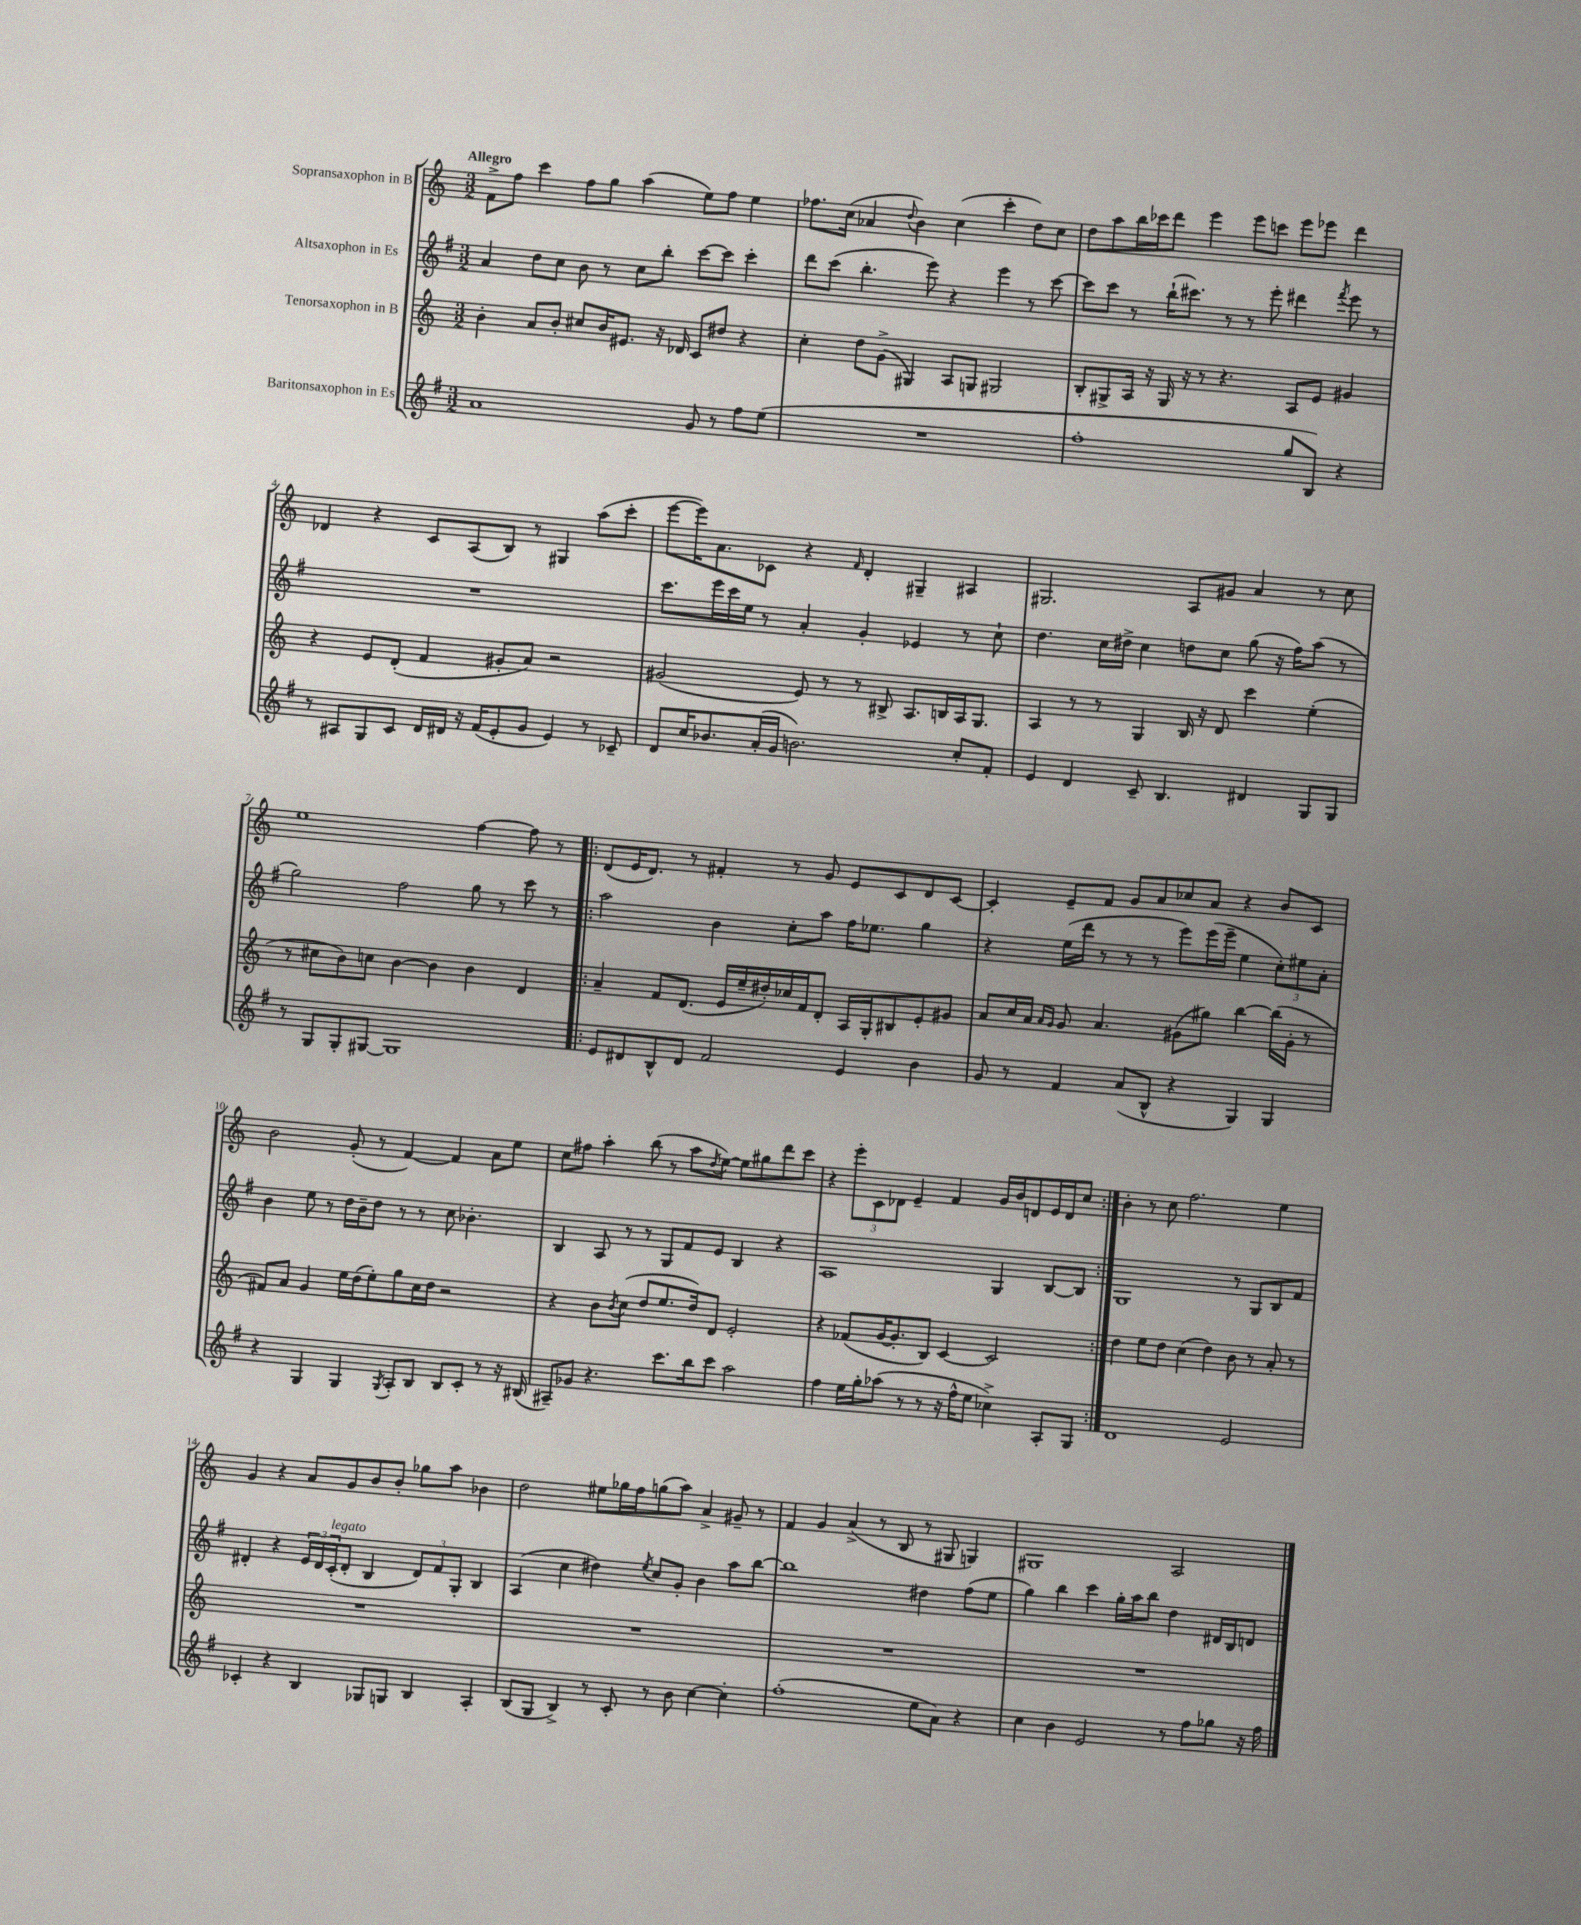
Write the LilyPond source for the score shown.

<<
\new StaffGroup <<
\new Staff = "s0" \with { instrumentName = "Sopransaxophon in B" } {
    \clef treble \key c \major \numericTimeSignature \time 3/2 \tempo "Allegro"
    f'8-> f''8 c'''4 f''8 g''8 a''4( e''8) f''8 e''4 |
    fes''8. c''16( aes'4 \appoggiatura { d''8 } b'4) c''4( c'''4-. d''8) c''8 |
    d''8 a''8 b''16 ces'''16 d'''8 e'''4 e'''8 c'''8 e'''8 ees'''8 d'''4 |
    des'4 r4 c'8 a8( b8) r8 gis4 a''8( c'''8-. |
    e'''8~ e'''16) a'8. ces'8 r4 \grace { f'16 } d'4-. gis4-- ais4 |
    gis2. a8 gis'8 a'4 r8 c''8 |
    e''1 f''4~ f''8 r8 |
    \repeat volta 2 { d'8( e'16 d'8.) r8 fis'4-. r8 g'8 e'8 c'8 d'8 c'8~ |
    c'4-. e'8-- f'8 g'8 a'8 ces''8 a'8 r4 b'8 c'8 |
    b'2 g'8-.( r8 f'4~) f'4 a'8 e''8 |
    c''8 fis''8 a''4-. b''8( r8 a''8 \acciaccatura { d''8 } e''8~) e''8 gis''8 d'''8 c'''8 |
    r4 \tuplet 3/2 { e'''8-. c'8 des'8 } e'4-- f'4 g'16 b'16 d'8 e'16 d'16 c''8 | }
    b'4-. r8 c''8 f''2. e''4 |
    g'4 r4 a'8 g'8 b'8 b'8-. ges''8 a''8 bes'4 |
    d''2 eis''8 ges''16 f''16 g''8( a''8) a'4-> gis'8-- r8 |
    f'4 g'4 a'4->( r8 b8 r8 gis8 g4) |
    gis1 a2 \bar "|." |
}
\new Staff = "s1" \with { instrumentName = "Altsaxophon in Es" } {
    \clef treble \key g \major \numericTimeSignature \time 3/2
    a'4 d''8 c''8 b'8 r8 c''8 b''8-. c'''8~ c'''8 c'''4-. |
    d'''8 c'''8( b''4.-. e'''8) r4 e'''4 r8 c'''8~ |
    c'''8 c'''8 r8 b''16-!( cis'''8.) r8 r8 e'''8-. dis'''4 \acciaccatura { fis'''8 } e'''8 r8 |
    R1. |
    c'''8. e'''16 c'''16 e''16 r8 a'4-. g'4-. ees'4 r8 c''8-! |
    d''4. c''16 dis''16-> c''4 d''8 c''8 g''8( r16 fis''16) a''8( r8 |
    g''2) fis''2 g''8 r8 c'''8 r8 |
    \repeat volta 2 { a''2 b'4 c''8-. a''8 fis''16 ees''8. g''4 |
    r4 e''16( d'''16 r8 r8 r8 e'''8) e'''16( e'''16-- e''4 \tuplet 3/2 { c''8-.) eis''8 a'8-. } |
    b'4 e''8 r8 d''16 b'16-- d''8 r8 r8 c''8 bes'4.-. |
    b4 a8 r8 r8 g8 fis'8 e'8 b4 r4 |
    a1 g4 b8~ b8 | }
    g1 r8 g8 b8 fis'8 |
    dis'4-. r4 \tuplet 3/2 { e'16 dis'16 c'16-.^\markup { \italic "legato" }( } dis'8-. b4 \tuplet 3/2 { dis'8) fis'8 g8-. } b4 |
    a4( c''4 dis''4) \acciaccatura { e''8 } c''8 g'8-. b'4 a''8 b''8~ |
    b''1 dis''4 fis''8( e''8 |
    g''4) b''4 c'''4 g''16-. a''16 b''8 d''4 dis'16 b16 d'8 \bar "|." |
}
\new Staff = "s2" \with { instrumentName = "Tenorsaxophon in B" } {
    \clef treble \key c \major \numericTimeSignature \time 3/2
    b'4-. a'8 b'8-. cis''8 b'16 eis'8. r16 des'16 c'8 dis''8 r4 |
    c''4-. d''8 g'8->( gis4) a8 g8 gis2 |
    b8-. gis8-> a16 r16 gis16 r16 r8 r4. a8 e'8 gis'4 |
    r4 e'8 d'8-.( f'4 gis'8-. a'8) r2 |
    gis'2( e'8) r8 r8 bis8-> a8. b16 a16 g8. |
    a4 r8 r8 g4 b16 r16 d'8 c'''4 e''4-.( |
    r8 cis''8 b'8) c''8 b'4~ b'4 b'4 d'4 |
    \repeat volta 2 { a'4-- f'8 d'8.( e'16 e''16-- dis''16-.) ces''16 f'16 d'8-. a16 g16-. bis8 e'8-. gis'8 |
    a'8 c''16 a'16 \grace { a'16 g'16 } g'8 a'4. gis'8( gis''8) b''4~ b''16( gis'16-. r8 |
    fis'8) a'8 g'4 e''16 d''16( e''8-.) g''8 c''16 d''16 r2 |
    r4 b'8 \acciaccatura { b'8 } c''8( d''8 e''8. d''16) d'8 e'2-. |
    r4 fes'8( g'16~ g'8.-. b8) c'4~ c'2 | }
    d''4 e''8 d''8 c''4( d''4) b'8 r8 a'8-. r8 |
    R1. |
    R1. |
    R1. |
    R1. \bar "|." |
}
\new Staff = "s3" \with { instrumentName = "Baritonsaxophon in Es" } {
    \clef treble \key g \major \numericTimeSignature \time 3/2
    a'1 g'8 r8 fis''8 e''8( |
    R1. |
    fis''1-. g''8 b8) r4 |
    r8 ais8 g8 c'8 d'16 dis'16 r16 fis'16( e'8-. g'8 e'4) r8 ces'8-- |
    d'8 c''16 bes'8. a'16-.( g'16 b'2.) c''8-. fis'8-. |
    e'4 d'4 c'8-- b4. dis'4 g8 g8 |
    r8 g8 g8-. gis8~ gis1 |
    \repeat volta 2 { e'8 dis'8 b8-^ dis'8 fis'2 e'4 b'4 |
    g'8 r8 fis'4 a'8( b8-^ r4 g4) g4 |
    r4 g4 g4 \acciaccatura { g8 } a8-. b8 b8 c'8-. r8 r16 bis16( |
    ais8--) ges'8 r4. c'''8. b''16 c'''8 a''2 |
    fis''4 e''16 g''16-. aes''8( r8 r8 r16 fis''16-^ e''8 ces''4->) a8-. g8 | }
    d'1 e'2 |
    ces'4-. r4 b4 ges8 g8 b4 a4-. |
    b8( g8 b4->) r8 c'8-. r8 b'8 c''4~ c''4-. |
    fis''1-.( e''8 a'8) r4 |
    c''4 b'4 e'2 r8 fis''8 ges''8 r16 fis''16 \bar "|." |
}
>>
>>
